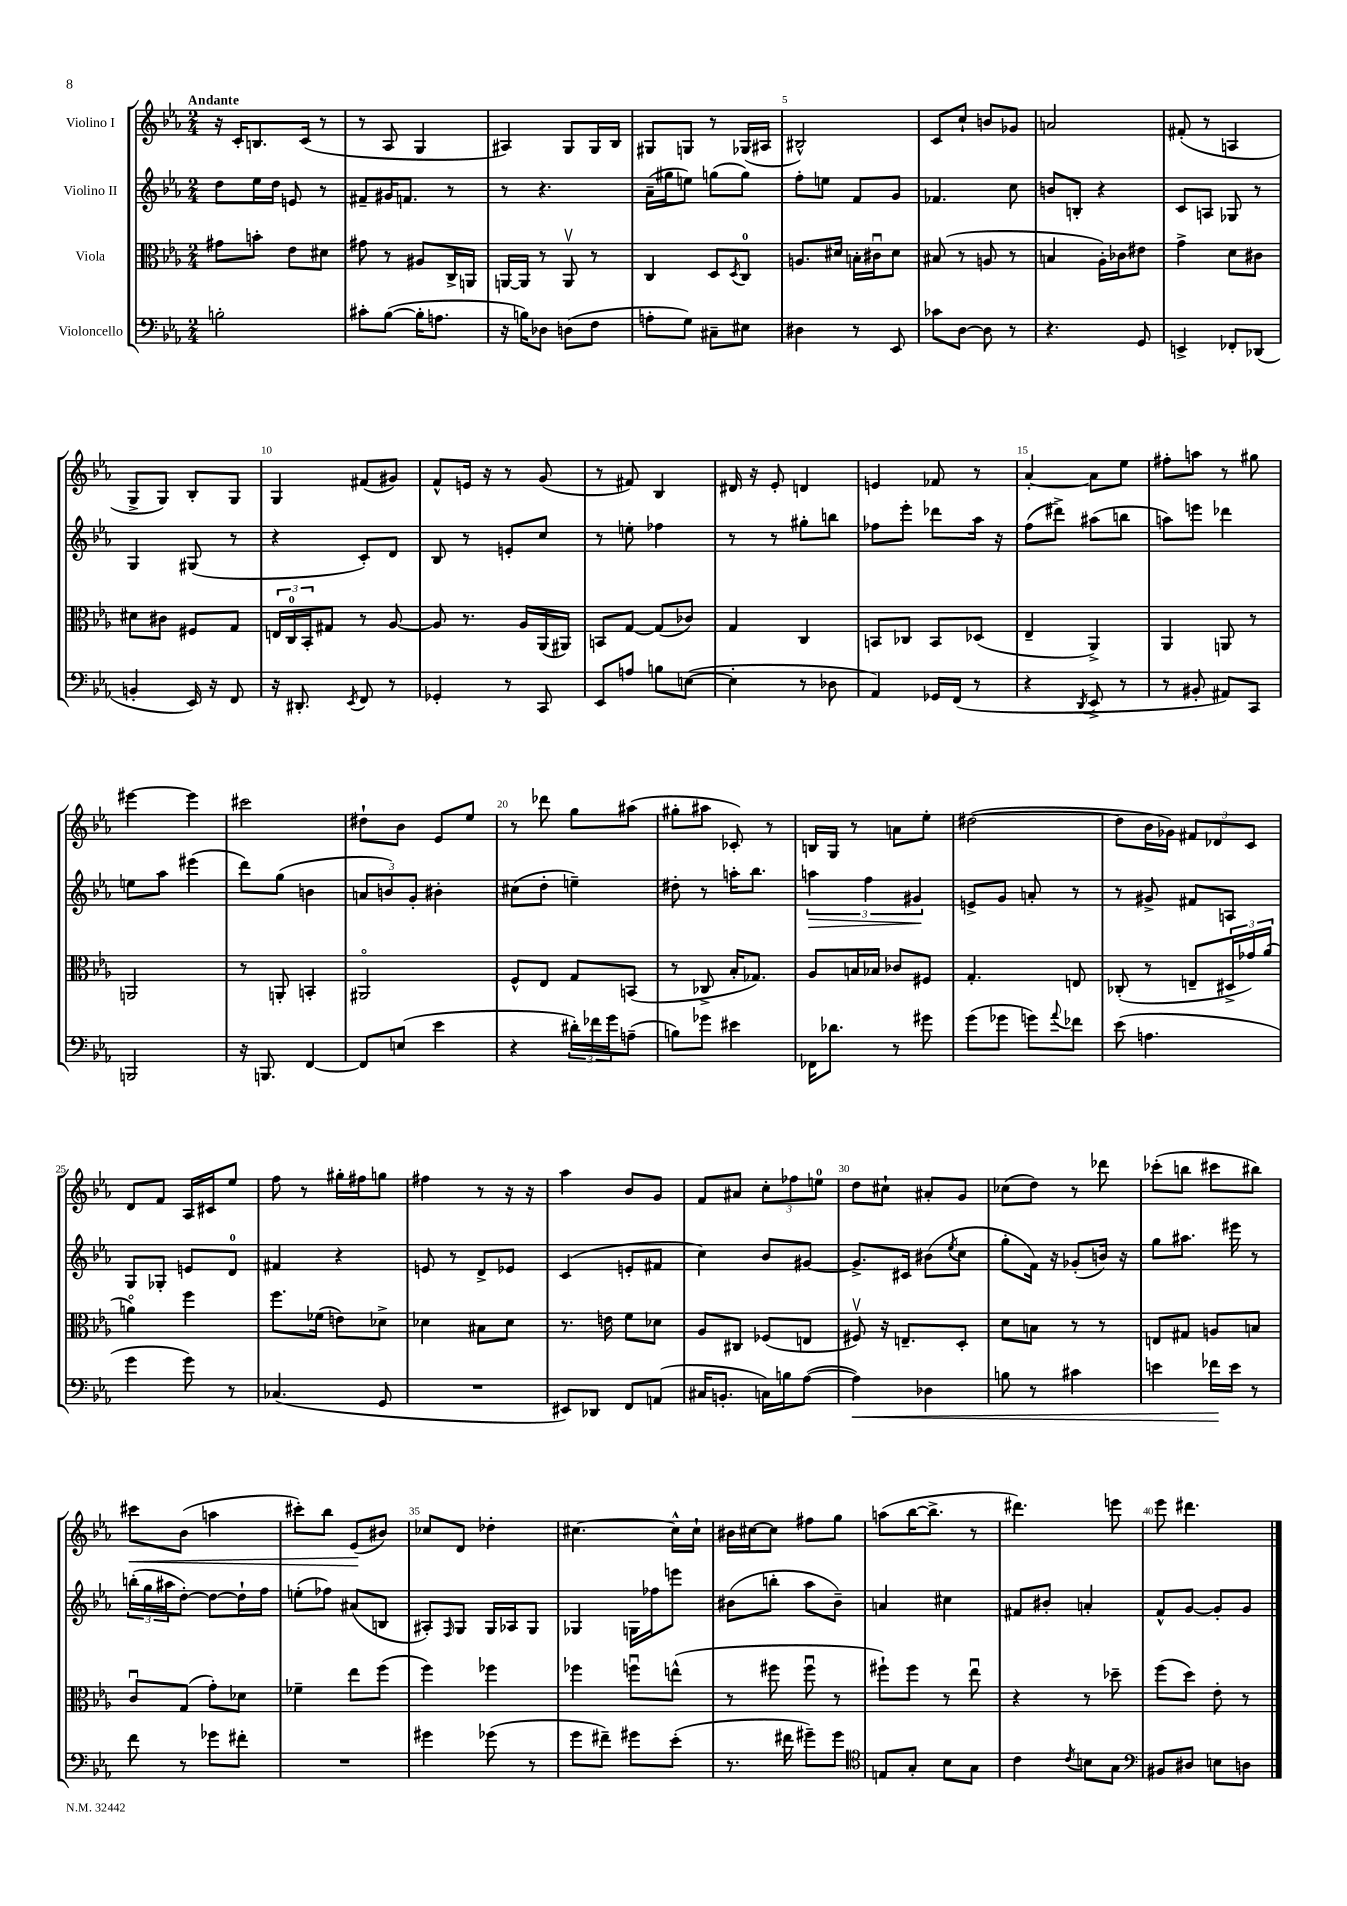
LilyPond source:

<<
\new StaffGroup <<
\new Staff = "s0" \with { instrumentName = "Violino I" } {
    \clef treble \key ees \major \numericTimeSignature \time 2/4 \tempo "Andante"
    r16 c'16-. b8. c'16( r8 |
    r8 aes8 g4 |
    ais4) g8 g16 bes16 |
    gis8 g8 r8 ges16( ais16 |
    bis2-^) |
    c'8 c''8-! b'8 ges'8 |
    a'2 |
    fis'8-.( r8 a4 |
    g8-> g8) bes8-. g8 |
    g4 fis'8( gis'8) |
    f'8-^ e'16 r16 r8 g'8( |
    r8 fis'8) bes4 |
    dis'16 r16 ees'8-. d'4 |
    e'4 fes'8 r8 |
    aes'4~-. aes'8 ees''8 |
    fis''8-. a''8 r8 gis''8 |
    eis'''4~ eis'''4 |
    cis'''2 |
    dis''8-! bes'8 ees'8 ees''8 |
    r8 des'''8 g''8 ais''8( |
    gis''8-. ais''8 ces'8-.) r8 |
    b16 g16 r8 a'8 ees''8-. |
    dis''2~( |
    dis''8 bes'16 ges'16) \tuplet 3/2 { fis'8 des'8 c'8 } |
    d'8 f'8 aes16 cis'16 ees''8 |
    f''8 r8 gis''16-. fis''16 g''8 |
    fis''4 r8 r16 r16 |
    aes''4 bes'8 g'8 |
    f'8 ais'8 \tuplet 3/2 { c''8-. fes''8 e''8-0 } |
    d''8 cis''8-! ais'8-. g'8 |
    ces''8( d''8) r8 des'''8 |
    ces'''8-.( b''8 cis'''8 bis''8) |
    cis'''8\< bes'8( a''4 |
    cis'''8-.) bes''8 ees'8\!( bis'8) |
    ces''8 d'8 des''4-. |
    cis''4.~ cis''16-^ cis''16-! |
    bis'16 cis''16~ cis''8 fis''8 g''8 |
    a''8( bes''16~ bes''8.-> r8 |
    dis'''4.) e'''8 |
    ees'''8 dis'''4. \bar "|." |
}
\new Staff = "s1" \with { instrumentName = "Violino II" } {
    \clef treble \key ees \major \numericTimeSignature \time 2/4
    d''8 ees''16 d''16 e'8 r8 |
    fis'8-- gis'16 f'8. r8 |
    r8 r4. |
    aes'16--( gis''16 e''8) g''8( g''8) |
    f''8-. e''8 f'8 g'8 |
    fes'4. c''8 |
    b'8 b8-. r4 |
    c'8 a8 ges8 r8 |
    g4 gis8( r8 |
    r4 c'8-.) d'8 |
    bes8 r8 e'8-. c''8 |
    r8 e''8-. fes''4 |
    r8 r8 gis''8-. b''8 |
    fes''8 ees'''8-. des'''8 aes''16 r16 |
    f''8( dis'''8->) ais''8( b''8 |
    a''8) e'''8 des'''4 |
    e''8 aes''8 eis'''4( |
    d'''8) g''8( b'4 |
    \tuplet 3/2 { a'8 b'8) g'8-. } bis'4-. |
    cis''8( d''8-. e''4--) |
    dis''8-. r8 a''16-. bes''8. |
    \tuplet 3/2 { a''4\> f''4 gis'4\! } |
    e'8-> g'8 a'8-. r8 |
    r8 gis'8-> fis'8 a8 |
    g8 ges8-. e'8 d'8-0 |
    fis'4 r4 |
    e'8 r8 d'8-> ees'8 |
    c'4( e'8-. fis'8 |
    c''4) bes'8 gis'8~ |
    gis'8.-> cis'16 bis'8( \acciaccatura { ees''8 } c''8 |
    g''8-. f'16) r16 ges'8-.( b'16) r16 |
    g''8 ais''8. eis'''16 r8 |
    \tuplet 3/2 { b''16-.( g''16 ais''16 } d''8~-.) d''8~ d''16-! f''16 |
    e''8-.( fes''8) ais'8( b8 |
    ais8-.) \grace { f16 } g8 g16 aes16 g8 |
    ges4 g16 fes''16 e'''8 |
    bis'8( b''8-. aes''8 bis'8--) |
    a'4 cis''4 |
    fis'8 bis'8-. a'4-. |
    f'8-^ g'8~ g'8-. g'8 \bar "|." |
}
\new Staff = "s2" \with { instrumentName = "Viola" } {
    \clef alto \key ees \major \numericTimeSignature \time 2/4
    gis'8 b'8-. ees'8 dis'8 |
    gis'8 r8 ais8 c16-> a,16 |
    a,16~ a,16 r8 a,8\upbow r8 |
    c4 d8 \acciaccatura { d8 } c8-0 |
    a8. dis'16 b16-. cis'16\downbow dis'8 |
    bis8( r8 a8 r8 |
    b4 aes16-.) ces'16 eis'8 |
    g'4-> d'8 cis'8 |
    dis'8 cis'8 fis8 g8 |
    \tuplet 3/2 { e16 c16-0 bes,16-. } gis8 r8 aes8~ |
    aes8 r8. aes16 aes,16( ais,16) |
    b,8 g8~ g8( ces'8) |
    g4 c4 |
    b,8 ces8 b,8 des8( |
    ees4-- aes,4->) |
    aes,4 a,8 r8 |
    a,2 |
    r8 a,8-. b,4-. |
    ais,2\flageolet |
    f8-^ ees8 g8 b,8( |
    r8 ces8-> bes16-. ges8.) |
    aes8 b16 bes16 ces'8 fis8 |
    g4.-. e8 |
    ces8-.( r8 e8-- \tuplet 3/2 { dis16-> ges'16) aes'16( } |
    a'4\flageolet) f''4 |
    f''8. fes'16( e'8) des'8-> |
    des'4 bis8 des'8 |
    r8. e'16 f'8 des'8 |
    aes8 cis8 fes8( e8 |
    fis8\upbow) r16 e8.-- d8-. |
    d'8 b8 r8 r8 |
    e8 gis8 a8 b8 |
    c'8\downbow g8( g'8-.) des'8 |
    fes'4-- ees''8 f''8( |
    f''4) fes''4 |
    fes''4 f''8\downbow e''8-^( |
    r8 fis''8 fis''8\downbow r8 |
    fis''8-!) fis''8 r8 ees''8\downbow |
    r4 r8 des''8-- |
    f''8( d''8) ees'8-. r8 \bar "|." |
}
\new Staff = "s3" \with { instrumentName = "Violoncello" } {
    \clef bass \key ees \major \numericTimeSignature \time 2/4
    b2-. |
    cis'8-. bes8~( bes16-. a8. |
    r16 b16) des8 d8( f8 |
    a8-. g8) cis8-- eis8 |
    dis4 r8 ees,8 |
    ces'8 d8~ d8 r8 |
    r4. g,8 |
    e,4-> fes,8-. des,8( |
    b,4-. ees,16) r16 f,8 |
    r16 dis,8.-. \acciaccatura { ees,8 } f,8 r8 |
    ges,4-. r8 c,8 |
    ees,8 a8 b8 e8~( |
    e4-. r8 des8 |
    aes,4) ges,16 f,16( r8 |
    r4 \acciaccatura { d,8 } ees,8-> r8 |
    r8 bis,8-. ais,8) c,8 |
    b,,2 |
    r16 b,,8. f,4~ |
    f,8 e8( ees'4 |
    r4 \tuplet 3/2 { dis'16-.) fes'16 g'16 } a8--( |
    b8) ges'8 eis'4 |
    fes,16 des'8. r8 gis'8 |
    g'8( ges'8 g'8) \appoggiatura { aes'8 } fes'8 |
    ees'8( a4. |
    g'4 g'8) r8 |
    ces4.( g,8 |
    R2 |
    eis,8) des,8 f,8 a,8( |
    cis16 b,8.-. c16) b16 aes8~( |
    aes4\<) des4 |
    b8 r8 cis'4 |
    e'4 fes'16\! e'16 r8 |
    f'8 r8 ges'8 fis'8-. |
    R2 |
    gis'4 ges'8( r8 |
    g'8 fis'8--) gis'8 ees'8-.( |
    r8. fis'16 gis'8--) gis'8 |
    \clef tenor e8 g8-. bes8 g8 |
    c'4 \acciaccatura { c'8 } b8 g8 |
    \clef bass bis,8 dis8 e8 d8 \bar "|." |
}
>>
>>
\layout { \context { \Score \override BarNumber.break-visibility = ##(#f #t #t) barNumberVisibility = #(every-nth-bar-number-visible 5) } }
